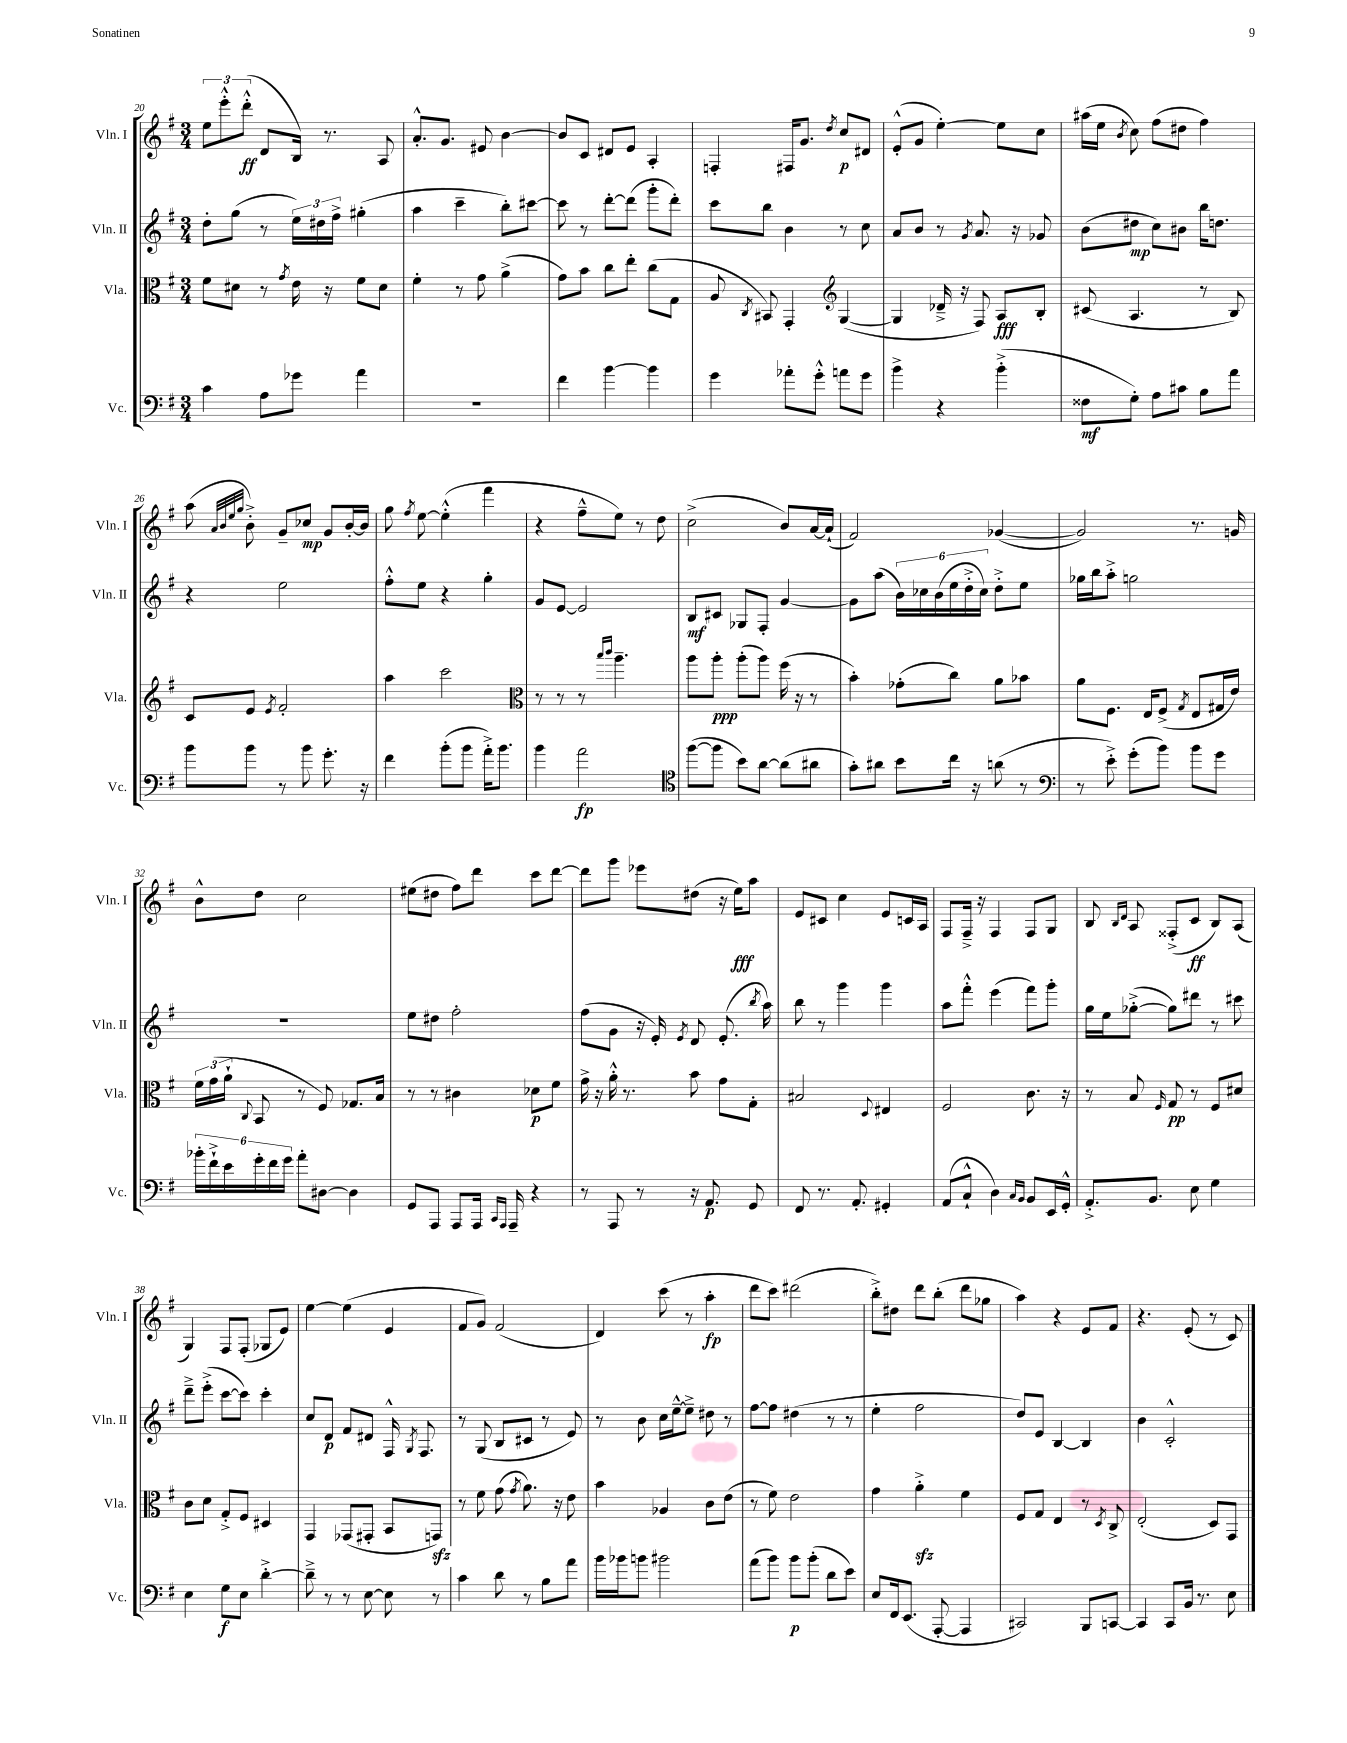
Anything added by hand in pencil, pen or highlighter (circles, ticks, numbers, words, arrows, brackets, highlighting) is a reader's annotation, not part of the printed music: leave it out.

**kern	**kern	**kern	**kern
*staff4	*staff3	*staff2	*staff1
*clefF4	*clefC3	*clefG2	*clefG2
*k[f#]	*k[f#]	*k[f#]	*k[f#]
*M3/4	*M3/4	*M3/4	*M3/4
4c\	8f#\L	8dd'\L	12ee\L
.	.	.	12eee'^^\
.	8d#\J	(8gg\J	.
.	.	.	(12ddd'^^\J
8A\L	8r	8r	8d/L
.	8qg/	.	.
8g-\J	16e\	24ee\LL)	16B/Jk)
.	.	24dd#\	.
.	16r	.	8.r
.	.	24ff#^\JJ	.
4a\	8f#\L	(4gg#'\	.
.	8d#\J	.	8A/
=	=	=	=
2.r	4f#'\	4aa\	8.a'^^/L
.	.	.	8.g/J
.	8r	4ccc~\	.
.	8g\	.	8e#/
.	(4a^\	8bb'\L)	[4b\
.	.	[8ccc#\J	.
=	=	=	=
4f#\	8g\L)	8ccc#\]	8b/]L
.	8b\J	8r	8c/J
[4b\	8cc\L	[8ddd'\L	8d#/L
.	8ee'\J	(8ddd\]J	8e/J
4b\]	(8cc\L	8ggg'\L	4A'/
.	8G\J	8ddd'\J)	.
=	=	=	=
4g\	8A/	8ccc\L	4F'/
.	8qC/	.	.
.	8BB#/)	8bb\J	.
8a-'\L	4GG'/	4b\	16F#/LK
.	.	.	8.g/J
8g'^^\J	.	.	.
*	*clefG2	*	*
.	.	.	8qdd/
8a\L	([4G/	8r	8cc/L
8g\J	.	8cc\	8d#/J
=	=	=	=
4b^\	4G/]	8a/L	(8e'^^/L
.	.	8b/J	8g/J
4r	16d-~^/	8r	[4ee'\)
.	16r	.	.
.	.	8qg/	.
.	8F#/)	8.a/	.
(4b'^\	8A/L	.	8ee\]L
.	.	16r	.
.	8B'/J	8g-/	8cc\J
=	=	=	=
8F##\L	(8c#/	(8b\L	(16aa#\LL
.	.	.	16ee\JJ
.	.	.	8qb/
8G'\J)	4.A/	8dd#\J	8cc\)
8A\L	.	8cc\L)	(8ff#\L
8c#\J	.	8b#\J	8dd#\J
8B\L	8r	16bb\LK	4ff#\)
.	.	8.dd\J	.
8a\J	8B/)	.	.
=	=	=	=
8b\L	8c/L	4r	(8aa\
.	.	.	32qqa/LLL
.	.	.	32qqb/
.	.	.	32qqee/
.	.	.	32qqgg/JJJ
8b\J	8e/J	.	8b'^\)
.	8qe/	.	.
8r	2f#'/	2ee\	8g~/L
8b\	.	.	8cc-/J
8.g'\	.	.	8g/L
.	.	.	[16b'/L
16r	.	.	16b/]JJ
=	=	=	=
4f#\	4aa\	8ff#'^^\L	8gg\
.	.	.	8qff#/
.	.	8ee\J	[8ee\
(8b'\L	2ccc\	4r	(4ee'^^\]
8b\J	.	.	.
16a'^\LK)	.	4gg'\	4fff#\
8.b\J	.	.	.
=	=	=	=
*	*clefC3	*	*
4b\	8r	8g/L	4r
.	8r	[8e/J	.
2a\	8r	2e/]	8ff#~^^\L
.	16qqbb/LL	.	.
.	16qqccc/JJ	.	.
.	4.aa~\	.	8ee\J)
.	.	.	8r
.	.	.	8dd\
=	=	=	=
*clefC4	*	*	*
([8ff#\L	8aa\L	8B/L	(2cc^\
8ff#\]J	8aa'\J	8c#/J	.
8b\L)	(8aa'\L	8G-/L	.
[8a\J	8aa\J)	8F#'/J	.
(8a\]L	(16ff#\	[4g/	8b/L)
.	16r	.	.
8a#\J	8r	.	[16a/L
.	.	.	(16a`/]JJ
=	=	=	=
8g'\L)	4b'\)	8g\]L	2f#/)
8a#\J	.	(8aa\J	.
8b\L	(8g-'\L	24b\LL)	.
.	.	24cc-\	.
.	.	(24b\	.
16cc\Jk	8cc\J)	24ee\	.
.	.	24dd'^\	.
16r	.	.	.
.	.	24cc-\JJ)	.
(8a\	8a\L	8dd'^\L	([4g-/
8r	8b-\J	8ee\J	.
=	=	=	=
*clefF4	*	*	*
8r	8a\L	16gg-\LL	2g-/])
.	.	16bb\J	.
8e'^\)	8.F#\J	8aa'^\J	.
(8g'\L	.	2gg\	.
.	16E/LK	.	.
8b\J)	(8F#^/J	.	.
.	8qG/	.	.
8b\L	8E/L	.	8.r
8g\J	16G#/L	.	.
.	16e/JJ)	.	16g/
=	=	=	=
24b-'\LL	24f#\LL	2.r	8b^^\L
24f#`^\	(24g\	.	.
24e\	24a`\JJ	.	.
.	8qqC/	.	.
24g'\	8BB/	.	8dd\J
24f#\	.	.	.
24g\JJ	.	.	.
8a'\L	8r	.	2cc\
[8D#\J	8F#/)	.	.
4D#\]	8.G-/L	.	.
.	16B/Jk	.	.
=	=	=	=
8GG/L	8r	8ee\L	(8ee#\L
8AAA/J	8r	8dd#\J	8dd#\J
8AAA/L	4c#\	2ff#'\	8ff#\L)
16AAA/Jk	.	.	8ddd\J
16qqCC/LL	.	.	.
16qqAAA/JJ	.	.	.
16AAA~/	.	.	.
4r	8d-\L	.	8ccc\L
.	8f#\J	.	[8ddd\J
=	=	=	=
8r	16g^\	(8ff#\L	8ddd\]L
.	16r	.	.
8AAA/	16a'^^\	8g\J	8ggg\J
.	8.r	.	.
8r	.	16r	8eee-\L
.	.	16e'/)	.
.	.	8qe/	.
16r	8b\	8d/	(8dd#\J
8.AA/	.	.	.
.	8g\L	(8.e'/	16r
.	.	.	16ee\LK)
8GG/	8G'\J	.	8aa\J
.	.	8qbb/	.
.	.	16aa\)	.
=	=	=	=
8FF#/	2B#/	8bb\	8e/L
8.r	.	8r	8c#/J
.	.	4ggg\	4cc\
8.AA'/	.	.	.
.	8qqD/	.	.
4GG#'/	4E#/	4ggg\	8e/L
.	.	.	16c/L
.	.	.	16A/JJ
=	=	=	=
(8AA/L	2F#/	8aa\L	8F#/L
8C`^^/J	.	8fff#'^^\J	16F#~^/Jk
.	.	.	16r
4D\)	.	(4eee\	4F#/
16qqC/LL	.	.	.
16qqBB/JJ	.	.	.
8BB/L	8.c\	8fff#\L)	8F#/L
16EE/L	.	8ggg'\J	8G/J
16GG'^^/JJ	16r	.	.
=	=	=	=
8.AA'^/L	8r	16gg\LL	8B/
.	.	16ee\J	.
.	.	.	16qqB/LL
.	.	.	16qqd/JJ
.	8B/	([8gg-'^\J	8A/
8.BB/J	.	.	.
.	16qqF#/	.	.
.	8G/	8gg-\]L)	(8F##'^/L
8E\	8r	8ddd#\J	8c/J
4G\	8F#/L	8r	8B/L)
.	8d#/J	8ccc#\	(8A/J
=	=	=	=
4E\	8c\L	8ddd~^\L	4G/)
.	8d\J	(8eee'^\J	.
8G\L	8G'^/L	[8ccc\L	8F#/L
8E\J	8F#/J	8ccc\]J)	(8F#'/J
[4d'^\	4D#/	4ccc'\	8G-/L
.	.	.	8e/J)
=	=	=	=
8d~^\]	4GG/	8cc/L	[4ee\
8r	.	8d/J	.
8r	(8GG-/L	8f#/L	(4ee\]
[8E\	8GG#'/J	8d#/J	.
8E\]	8BB/L	16F#^^/	4e/
.	.	8qG/	.
.	.	8.F#/	.
8r	8GG/J)	.	.
=	=	=	=
4c\	8r	8r	8f#/L
.	8f#\	(8G/	8g/J)
8d\	(8g\	8B/L	(2f#/
.	8qg/	.	.
8r	8.a\)	8c#/J	.
8B\L	.	8r	.
.	16r	.	.
8a\J	8e\	8e/)	.
=	=	=	=
16b\LL	4b\	8r	4d/)
16b-\J	.	.	.
8b\J	.	8b\	.
2b#\	4A-/	16cc\LL	(8ccc\
.	.	[16ee~^^\J	.
.	.	8ee~^\]J	8r
.	8c\L	8dd#\	4aa'\
.	(8e\J	8r	.
=	=	=	=
(8a\L	8r	[8ff#\L	8ddd\L
8b\J)	8f#\)	8ff#\]J	8ccc\J)
8b\L	2e\	(4dd#\	(2ddd#\
(8b'\J	.	.	.
8d\L	.	8r	.
8e\J)	.	8r	.
=	=	=	=
8E/L	4g\	4ee'\	8bb'^\L)
16FF#/k	.	.	8dd#\J
(8.EE/J	.	.	.
.	4a'^\	2ff#\	8ddd\L
[8AAA'/	.	.	(8bb'\J
4AAA/]	4f#\	.	8ddd\L
.	.	.	8gg-\J
=	=	=	=
2CC#/)	8F#/L	8dd/L)	4aa\)
.	8G/J	8e/J	.
.	4E/	[4B/	4r
8BBB/L	8r	4B/]	8e/L
.	8qD/	.	.
[8CC/J	8C^/	.	8f#/J
=	=	=	=
4CC/]	(2E'/	4b\	4.r
8CC/L	.	2c'^^/	.
16BB/Jk	.	.	(8e'/
8.r	.	.	.
.	8D/L)	.	8r
8E\	8GG/J	.	8c/)
==	==	==	==
*-	*-	*-	*-
